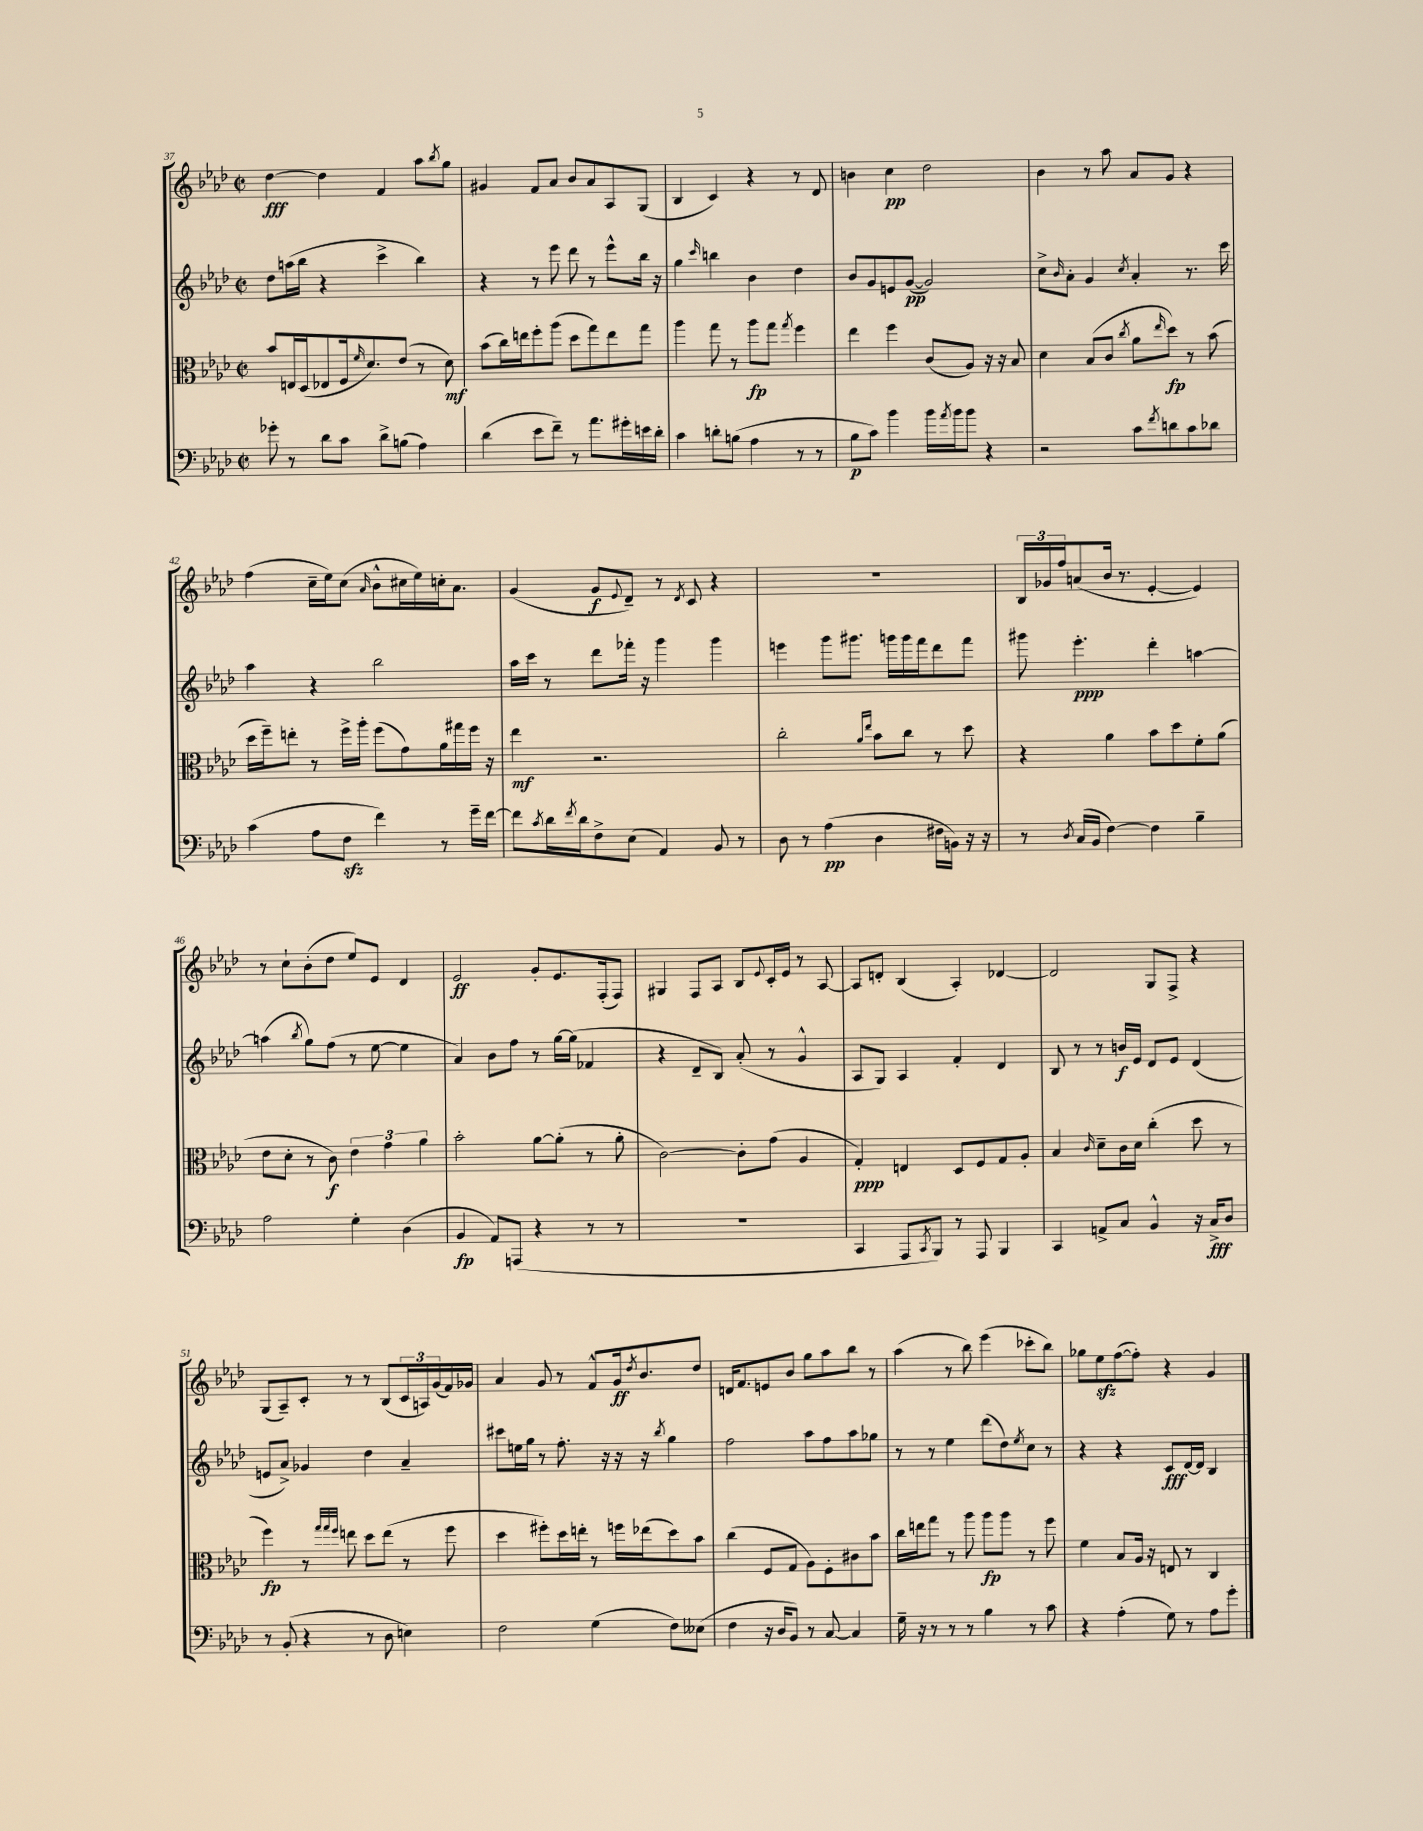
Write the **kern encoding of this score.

**kern	**kern	**kern	**kern
*staff4	*staff3	*staff2	*staff1
*clefF4	*clefC3	*clefG2	*clefG2
*k[b-e-a-d-]	*k[b-e-a-d-]	*k[b-e-a-d-]	*k[b-e-a-d-]
*M2/2	*M2/2	*M2/2	*M2/2
*met(c|)	*met(c|)	*met(c|)	*met(c|)
8g-'	8b-	8dd-	[4dd-
8r	16E	(16aa	.
.	(16D-	16bb-	.
8d-	8E-	4r	4dd-]
8c	16F	.	.
.	16qqf	.	.
.	8.d-)	.	.
8d-^	.	4ccc^	4f
(8B	(8e-	.	.
4A-)	8r	4bb-)	8aa-
.	.	.	8qbb-
.	8d-)	.	8gg
=	=	=	=
(4d-	(8b-	4r	4g#
.	16cc)	.	.
.	16ee	.	.
8e-	8ff'	8r	8f
8f~)	(8aa-	8eee-	8a-
8r	8dd-	8ddd-	8b-
8.a-	8gg)	8r	8a-
.	8ee	8eee-^^	8A-
16g#'	.	.	.
16e	8gg	16bb-	(8G
16d-'	.	16r	.
=	=	=	=
4c	4aa-	4gg	4B-
.	.	16qqccc	.
8d'	8gg	4bb	4c)
(8B	8r	.	.
4A-	8aa-	4b-	4r
.	8gg	.	.
.	8qgg	.	.
8r	4ff	4dd-	8r
8r	.	.	8d-
=	=	=	=
8B-	4ee-	8b-	4b
8c)	.	8g	.
4b-	4ff	8e	4cc
.	.	([8g	.
16b-	(8c	2g])	2dd-
8qa-	.	.	.
16b-	.	.	.
8b-	8A-)	.	.
4r	16r	.	.
.	16r	.	.
.	8B-	.	.
=	=	=	=
2r	4d-	8cc^	4b-
.	.	16qqb-	.
.	.	8a-'	.
.	(8B-	4g	8r
.	8c	.	8aa-
.	8qcc	8qcc	.
8c	8a-	4a-'	8a-
8qf	16qqee-	.	.
8d	8dd-)	.	8g
8c	8r	8.r	4r
8d-	(8b-	.	.
.	.	16ccc	.
=	=	=	=
(4c	16dd-	4aa-	(4ff
.	16ff~)	.	.
.	8ee'	.	.
8A-	8r	4r	16cc~
.	.	.	16ee-)
8F	16ff^	.	(8cc
.	16aa-'	.	.
.	.	.	16qqa-
4f)	(8ff	2bb-	8b-^^
.	8g)	.	16cc#
.	.	.	16ee-)
8r	16a-	.	16cc'
.	16gg#	.	8.a-
16g~	16ff	.	.
[16f	16r	.	.
=	=	=	=
8f]	4ee-	16aa-	(4g
.	.	16ccc	.
8qc	.	.	.
16d-	.	8r	.
8qf	.	.	.
16d-	.	.	.
8F^	2.r	8ddd-	8g
.	.	.	8qqe-
(8E-	.	16fff-'	8d-~)
.	.	16r	.
4AA-)	.	4ggg	8r
.	.	.	8qd-
.	.	.	8c
8BB-	.	4ggg	4r
8r	.	.	.
=	=	=	=
8D-	2cc'	4eee	1r
8r	.	.	.
(4A-	.	8ggg	.
.	.	8.ggg#	.
.	16qqa-	.	.
.	16qqee-	.	.
4D-	8b-	.	.
.	.	16ggg	.
.	8cc	16ggg	.
.	.	16fff	.
16F#	8r	8ddd-	.
16BB)	.	.	.
16r	8dd-	8fff	.
16r	.	.	.
=	=	=	=
8r	4r	8ggg#	24B-
.	.	.	24g-
.	.	.	24ff
8qD-	.	.	.
(16C	.	4.eee-'	(8a
16BB-	.	.	.
[4F)	4a-	.	16b-
.	.	.	8.r
4F]	8b-	4ddd-'	[4e-'
.	8dd-	.	.
4B-~	8f'	[4aa	4e-])
.	(8a-	.	.
=	=	=	=
2A-	8e-	(4aa]	8r
.	8d-'	.	8cc`
.	.	8qbb-	.
.	8r	8gg)	(8b-'
.	8c)	(8ff	8dd-
4G'	6e-	8r	8ee-)
.	.	[8ee-	8e-
.	6g	.	.
(4D-	.	4ee-]	4d-
.	6a-	.	.
=	=	=	=
4BB-	2b-'	4a-)	2e-
8AA-)	.	8b-	.
(8AAA	.	8ff	.
4r	[8a-	8r	8g'
.	(8a-']	[16gg	8.e-
.	.	(16gg]	.
8r	8r	4f-	.
.	.	.	(16F'
8r	8a-'	.	8F)
=	=	=	=
1r	[2c)	4r	4G#
.	.	8d-~	8F
.	.	8B-)	8A-
.	8c']	(8a-'	8B-
.	.	.	8qqe-
.	(8g	8r	16c'
.	.	.	16e-
.	4A-	4g^^	8r
.	.	.	[8A-
=	=	=	=
4CC	4G')	8A-	8A-]
.	.	8G)	8d'
8AAA-	4E	4A-	(4B-
8qCC	.	.	.
8BBB-)	.	.	.
8r	8D-	4f'	4A-')
8AAA-	8F	.	.
4BBB-	8G	4d-	[4d-
.	8A-'	.	.
=	=	=	=
4CC	4B-	8B-	2d-]
.	.	8r	.
.	16qqc	.	.
8AA^	8d-~	8r	.
8C	16c	16b	.
.	16d-	16e-	.
4BB-^^	(4cc'	8d-	8G
.	.	8e-	8F^
16r	8dd-	(4d-	4r
16C^	.	.	.
8D-	8r	.	.
=	=	=	=
8r	4ff)	8e	(8G
(8BB-'	.	8a-^)	8A-~)
4r	8r	4g-	8c'
.	32qqgg	.	.
.	32qqgg	.	.
.	32qqff	.	.
.	8ee	.	8r
8r	8dd-	4dd-	8r
8D-	(8ee	.	(8B-
4E)	8r	4a-~	24c
.	.	.	24A)
.	.	.	(24g
.	8ff	.	16f)
.	.	.	16g-
=	=	=	=
2F	4dd-	8ccc#	4a-
.	.	16ee	.
.	.	16gg	.
.	8ff#')	8r	8g
.	16dd-	8.ff'	8r
.	16ee'	.	.
(4G	8r	.	8f^^
.	.	16r	.
.	16ff	16r	16g
.	.	.	8qdd-
.	(16ee-	16r	8.b-
.	.	8qbb-	.
8F)	8dd-)	4gg	.
(8E--	8b-	.	8dd-
=	=	=	=
4F	(4cc	2ff	16d
.	.	.	8.f
16r	8F	.	8e
16D-	.	.	.
8BB-)	8G	.	8b-
8r	8A-)	8aa-	8gg
[8C	8F'	8ff	8aa-
4C]	8c#	8aa-	8bb-
.	8b-	8gg-	8r
=	=	=	=
16G~	16cc	8r	(4aa-
16r	16ee	.	.
8r	8gg	8r	.
8r	8r	4ee-	8r
8r	8aa-	.	8bb-)
4B-	8aa-	(8ddd-	(4eee-
.	8aa-	8dd-)	.
.	.	8qee-	.
8r	8r	8cc	8ccc-'
8c	8ff	8r	8bb-)
=	=	=	=
4r	4f	4r	8gg-
.	.	.	8ee-
(4A-'	8B-	4r	([8ff
.	16A-	.	8ff'])
.	16r	.	.
8G)	8E	8c	4r
8r	8r	[16d-	.
.	.	16d-]	.
8A-	4C	4B-	4g
8g'	.	.	.
==	==	==	==
*-	*-	*-	*-
